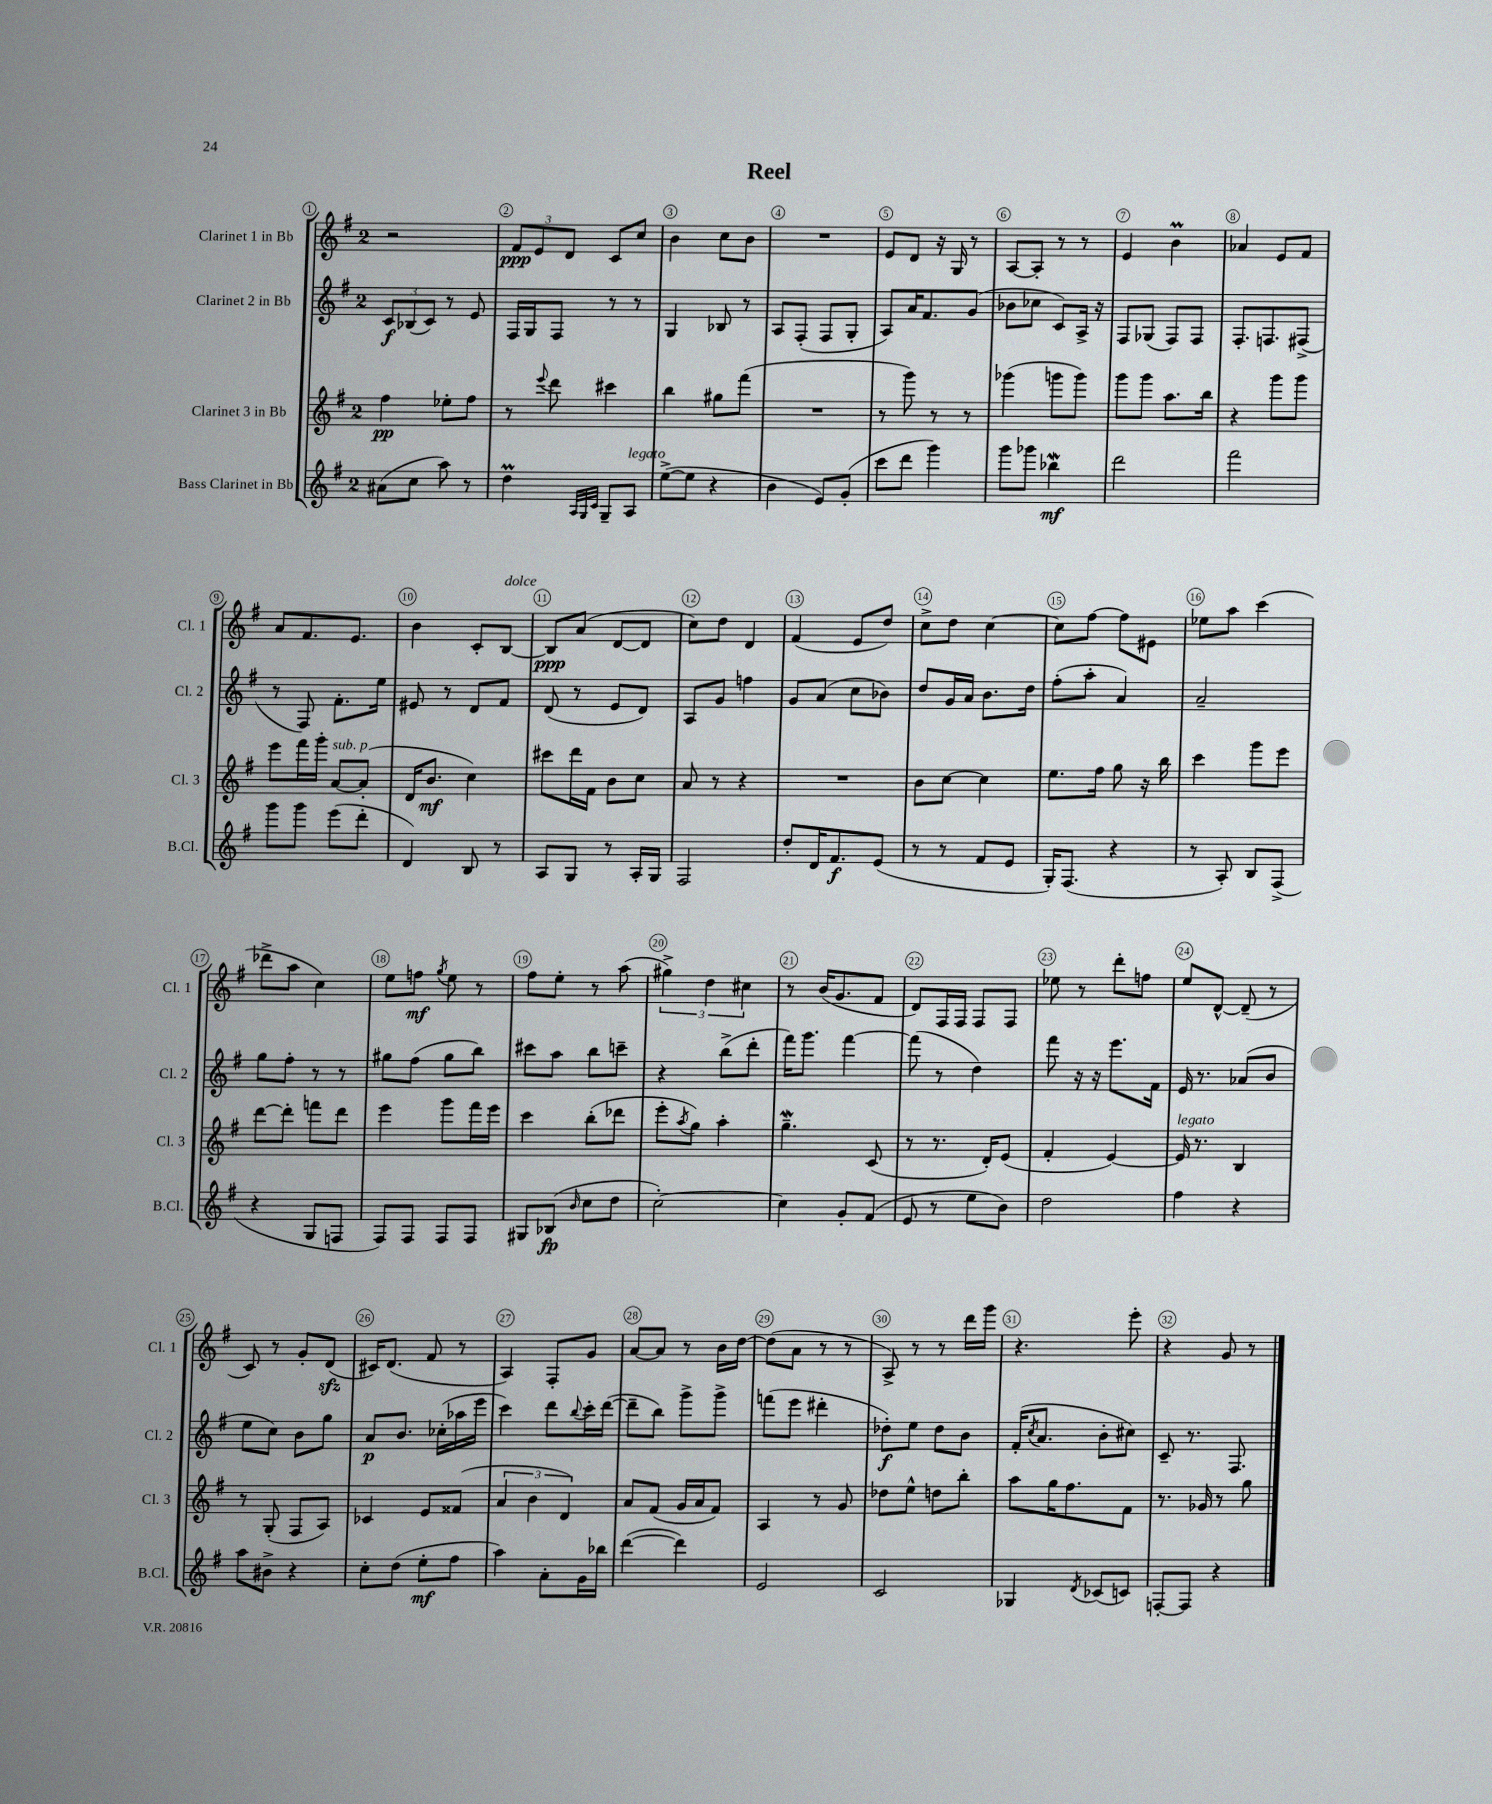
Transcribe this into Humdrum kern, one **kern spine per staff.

**kern	**kern	**kern	**kern
*staff4	*staff3	*staff2	*staff1
*clefG2	*clefG2	*clefG2	*clefG2
*k[f#]	*k[f#]	*k[f#]	*k[f#]
*M2/4	*M2/4	*M2/4	*M2/4
(8a#	4ff#	12c	2r
.	.	(12B-	.
8cc	.	.	.
.	.	12c)	.
8aa)	8ee-'	8r	.
8r	8ff#	8e	.
=	=	=	=
4dd	8r	16F#	12f#
.	.	16G	.
.	.	.	12e
.	8qqeee	.	.
.	8ddd	8F#	.
.	.	.	12d
32qqA	.	.	.
32qqG	.	.	.
32qqc	.	.	.
8G~	4ccc#	8r	8c
8A	.	8r	8cc
=	=	=	=
([8ee^	4bb	4G	4b
8ee]	.	.	.
4r	8gg#	8B-	8cc
.	(8fff#	8r	8b
=	=	=	=
4b	2r	8A	2r
.	.	(8F#'	.
8e)	.	8F#	.
(8g'	.	8G'	.
=	=	=	=
8ccc	8r	8A)	8e
8ddd	8ggg)	16a	8d
.	.	8.f#	.
4ggg)	8r	.	16r
.	.	.	16G
.	8r	(8g	8r
=	=	=	=
8ggg	(4ggg-	8b-	[8A
8ggg-	.	8cc-	8A']
4bb-	8ggg	8c)	8r
.	8ggg)	16A^	8r
.	.	16r	.
=	=	=	=
2ddd	8ggg	8F#	4e
.	8ggg	(8G-	.
.	8.aa	8F#)	4b
.	.	8F#	.
.	16bb	.	.
=	=	=	=
2fff#	4r	8.F#'	4a-
.	.	8.F	.
.	8ggg	.	8e
.	8ggg	(8F#^	8f#
=	=	=	=
8ggg	8eee	8r	8a
8ggg	16fff#	8F#)	8.f#
.	16ggg'	.	.
(8eee	[8a	8.f#'	.
.	.	.	8.e
8ddd'	(8a']	.	.
.	.	16ee	.
=	=	=	=
4d)	16d	8e#	4b
.	8.b	.	.
.	.	8r	.
8B	4cc)	8d	8c'
8r	.	8f#	[8B
=	=	=	=
8A	8ccc#	(8d	8B]
8G	16ddd	8r	(8a
.	16f#	.	.
8r	8b	8e	[8d
16A'	8cc	8d)	8d]
16G	.	.	.
=	=	=	=
2F#	8a	8A	8cc)
.	8r	8g	8dd
.	4r	4ff	4d
=	=	=	=
8dd'	2r	8g	(4f#
16d	.	(8a	.
8.f#	.	.	.
.	.	8cc	8e
(8e	.	8b-)	8dd)
=	=	=	=
8r	8b	8dd	8cc^
8r	[8cc	16g	8dd
.	.	16a	.
8f#	4cc]	8.b	[4cc
8e	.	.	.
.	.	16dd	.
=	=	=	=
16G')	8.ee	(8ff#'	8cc]
(8.F#	.	.	.
.	.	8aa'	[8ff#
.	16ff#	.	.
4r	8gg	4a)	8ff#]
.	16r	.	8e#
.	16bb	.	.
=	=	=	=
8r	4ccc	2a~	8ee-
8A')	.	.	8aa
8B	8ggg	.	(4ccc
(8F#^	8eee	.	.
=	=	=	=
4r	[8ddd	8gg	8ddd-^
.	8ddd']	8ff#'	8aa
8G	8fff	8r	4cc)
8F	8ddd	8r	.
=	=	=	=
8F#)	4eee	8gg#	8ee
8F#	.	(8ff#	8ff
.	.	.	8qgg
8F#	8ggg	8gg#	8ee
8F#	16fff#	8bb)	8r
.	16eee	.	.
=	=	=	=
8G#	4ccc	8ccc#	8ff#
(8B-	.	8aa	8ee'
16qqb	.	.	.
8cc	(8bb'	8bb	8r
8dd	8ddd-	8ccc~	(8aa
=	=	=	=
[2cc')	8eee'	4r	6gg#^)
.	8qaa	.	.
.	8gg)	.	.
.	.	.	6dd
.	4aa'	(8bb^	.
.	.	.	6cc#
.	.	8ddd'	.
=	=	=	=
4cc]	4.gg~	16fff#)	8r
.	.	8.ggg	.
.	.	.	(16b
.	.	.	8.g
8g'	.	[4fff#	.
(8f#	(8c	.	8f#
=	=	=	=
8e	8r	(8fff#]	8d)
8r	8.r	8r	16F#
.	.	.	16F#
8ee	.	4dd)	8F#
.	16d')	.	.
8b)	(8e	.	8F#
=	=	=	=
2dd	4f#'	8fff#	8ee-
.	.	16r	8r
.	.	16r	.
.	[4e)	8.eee	8ddd'
.	.	.	8ff
.	.	16f#	.
=	=	=	=
4ff#	16e]	16e	8ee
.	8.r	8.r	.
.	.	.	[8d^^
4r	4B	(8a-	(8d~]
.	.	8b	8r
=	=	=	=
8aa	8r	8ee	8c)
8b#^	(8G'	8cc)	8r
4r	8F#	8b	8g'
.	8A)	8gg	(8d
=	=	=	=
8cc'	4c-	8a	16c#)
.	.	.	(8.d
(8dd	.	8.b	.
8ee'	8e	.	8f#
.	.	(16cc-'	.
8ff#	(8f##	16aa-	8r
.	.	16eee	.
=	=	=	=
4aa)	6a	4ccc)	4A)
.	6b	.	.
8a'	.	8ddd	8F#'
.	6d)	.	.
.	.	8qqbb	.
16g	.	16ccc'	8g
16bb-	.	([16ddd	.
=	=	=	=
([4ddd	8a	8ddd~]	[8a
.	(8f#	8bb)	8a]
4ddd])	16g	8ggg^	8r
.	16a	.	.
.	8f#)	8ggg^	16b
.	.	.	[16dd
=	=	=	=
2e	4A	(8fff	(8dd]
.	.	8eee	8a
.	8r	4ddd#'	8r
.	8g	.	8r
=	=	=	=
2c	8dd-	8dd-')	8A^)
.	8ee^^	8ee	8r
.	8dd	8dd-	8r
.	8bb'	8b	16ddd
.	.	.	16ggg
=	=	=	=
4G-	8aa	(16f#'	4.r
.	.	8qcc	.
.	.	8.a	.
.	16gg	.	.
.	8.ff#	.	.
8qd	.	.	.
(8c-	.	8b'	.
8c)	8f#	8cc#)	8eee'
=	=	=	=
[8F'	8.r	8c~	4r
8F]	.	8.r	.
.	16g-	.	.
4r	8r	.	8g
.	.	8.F#	.
.	8gg	.	8r
==	==	==	==
*-	*-	*-	*-
